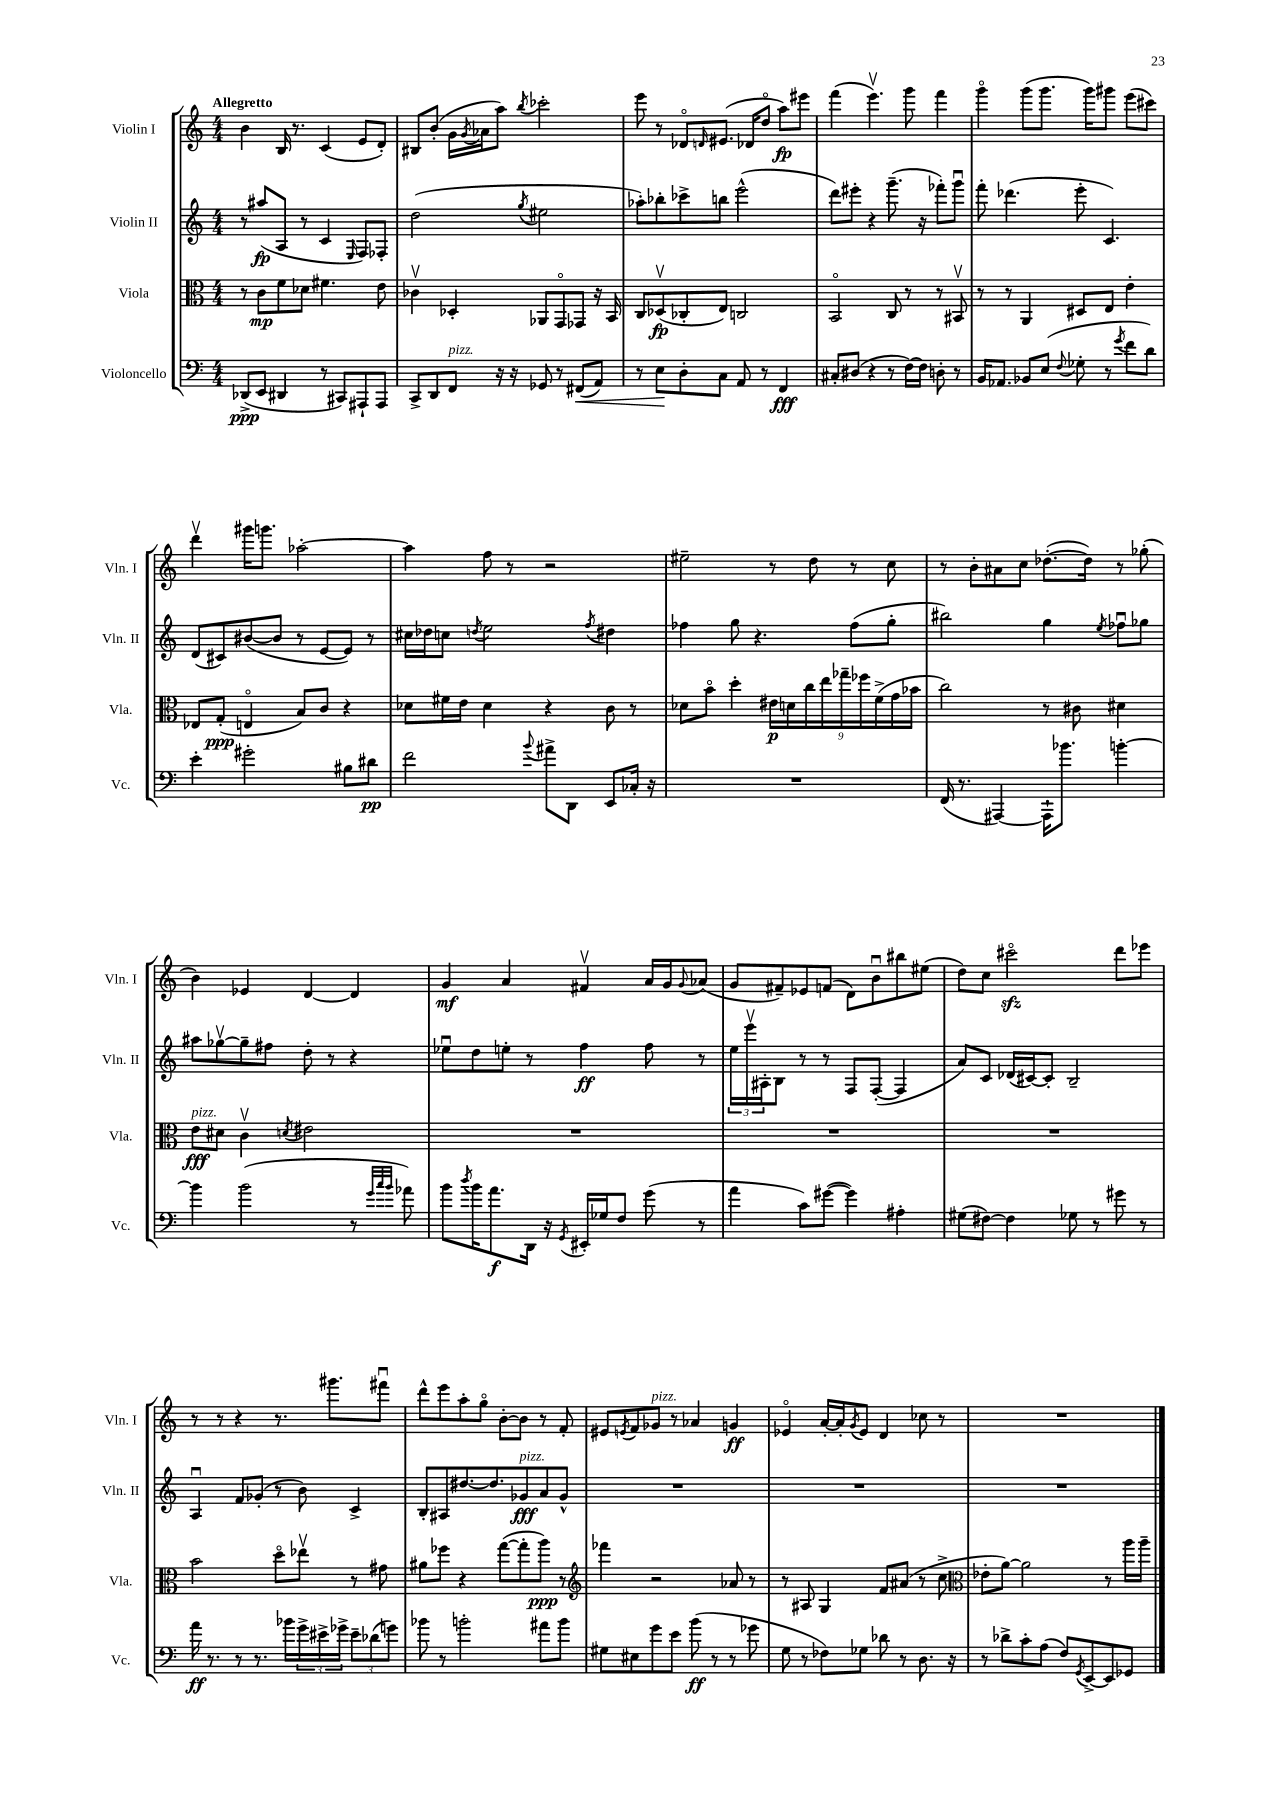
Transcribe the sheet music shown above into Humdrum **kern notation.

**kern	**kern	**kern	**kern
*staff4	*staff3	*staff2	*staff1
*clefF4	*clefC3	*clefG2	*clefG2
*k[]	*k[]	*k[]	*k[]
*M4/4	*M4/4	*M4/4	*M4/4
(8DD-^/L	8r	8r	4b\
8EE/J	8c\L	(8aa#/L	.
4DD#/	8f\	8A/J	16B/
.	.	.	8.r
.	8d-\J	8r	.
8r	4.f#\	4c/	(4c/
8CC#/L)	.	.	.
.	.	16qqE/	.
8AAA#`/	.	8F/L)	8e/L
8AAA#/J	8e\	8F-'/J	8d'/J)
=	=	=	=
8CC^/L	4c-v\	(2dd\	8B#/L
8DD/	.	.	(8b'/J
8FF/J	4D-'/	.	16g\LL
.	.	.	8qg/
.	.	.	16a-\J
16r	.	.	8aa\J)
16r	.	.	.
.	.	8qgg/	8qbb/
8GG-/	8AA-/L	2ee#\	2ccc-'\
8r	8GGo/	.	.
(8FF#/L	8GG-/J	.	.
8AA/J)	16r	.	.
.	16BB/	.	.
=	=	=	=
8r	8C/L	8aa-'\L)	8eee\
8E\L	(8D-v/	8bb-'\	8r
8D'\	8C-'/	8ccc-^\	8d-o/L
.	.	.	16qqd/
8C\J	8E/J)	8bb\J	(8.e#/J
8AA/	2C/	(2eee^^\	.
.	.	.	16d-/LK
8r	.	.	8ddo/J
4FF/	.	.	8aa\L)
.	.	.	8eee#\J
=	=	=	=
8C#'/L	2BBo/	8ddd\L)	(4fff\
(8D#/J	.	8eee#'\J	.
4r	.	4r	4.eeev\)
8r	8C/	(8.ggg~\	.
[16F\LL)	8r	.	8ggg\
16F\]JJ	.	16r	.
8D'\	8r	8fff-'\L)	4fff\
8r	8BB#v/	8gggu\J	.
=	=	=	=
16BB/LK	8r	8fff'\	4gggo\
8.AA-/J	.	.	.
.	8r	(4.ddd-\	.
8BB-/L	4AA/	.	(8ggg\L
(8E/J	.	.	8.ggg\J
8qqF/	.	.	.
8G-'\	8D#/L	8eee'\	.
.	.	.	16ggg\LK)
8r	8E/J	4.c/)	8ggg#\J
8qg/	.	.	.
8f\L	4e'\	.	(8eee\L
8d\J)	.	.	8ccc#\J)
=	=	=	=
4e'\	8E-/L	(8d/L	4dddv\
.	(8G'/J	8c#/)	.
2g#'\	4Eo/	([8b#/	16ggg#\LK
.	.	.	8.ggg\J
.	.	8b#/]J	.
.	8B/L)	8r	[2aa-'\
.	8c/J	[8e/L	.
8B#\L	4r	8e/]J)	.
8d#\J	.	8r	.
=	=	=	=
2f\	8d-\L	16cc#\LL	4aa-\]
.	.	16dd-\J	.
.	16f#\L	8cc\J	.
.	16e\JJ	.	.
.	.	8qdd/	.
.	4d-\	2ee\	8ff\
.	.	.	8r
8qqb/	.	.	.
8a#^\L	4r	.	2r
8DD\J	.	.	.
.	.	8qff/	.
8EE/L	8c\	4dd#\	.
16C-'/Jk	8r	.	.
16r	.	.	.
=	=	=	=
1r	8d-\L	4ff-\	2ee#~\
.	8bo\J	.	.
.	4dd'\	8gg\	.
.	.	4.r	.
.	18e#\LL	.	8r
.	18d\	.	.
.	18cc\	.	.
.	.	.	8dd\
.	18ee\	.	.
.	18gg-~\	.	.
.	.	(8ff-\L	8r
.	18ff-\	.	.
.	(18f^\	.	.
.	.	8gg'\J	8cc\
.	18g\	.	.
.	18b-\JJ	.	.
=	=	=	=
(16FF/	2cc\)	2bb#\)	8r
8.r	.	.	.
.	.	.	8b'\L
[4AAA#/)	.	.	8a#\
.	.	.	8cc\J
16AAA#`\]LK	8r	4gg\	([8.dd-'\L
8.b-\J	.	.	.
.	8c#\	.	.
.	.	.	16dd-\]Jk)
.	.	8qee/	.
[4b'\	4d#\	8ff-u\L	8r
.	.	8gg-\J	(8gg-'\
=	=	=	=
4b\]	8e\L	8aa#\L	4b\)
.	8d#\J	[8gg-v\	.
(2b\	4cv\	8gg-~\]	4e-/
.	.	8ff#\J	.
.	8qd/	.	.
.	2e#\	8dd'\	[4d/
.	.	8r	.
8r	.	4r	4d/]
32qqg/LLL	.	.	.
32qqcc/	.	.	.
32qqb/JJJ	.	.	.
8a-\)	.	.	.
=	=	=	=
8b\L	1r	8ee-u\L	4g/
8qdd/	.	.	.
16b\K	.	8dd\	.
8.a\	.	.	.
.	.	8ee'\J	4a/
16DD\Jk	.	8r	.
16r	.	.	.
8qGG/	.	.	.
16EE#'/LL	.	4ff\	4f#v/
16G-/J	.	.	.
8F/J	.	.	.
(8g\	.	8ff\	16a/LL
.	.	.	16g/J
.	.	.	8qqg/
8r	.	8r	(8a-/J
=	=	=	=
4a\	1r	24ee\LL	8g/L
.	.	24eeev\	.
.	.	24A#'\J	.
.	.	8B\J	8f#~/)
8c\L)	.	8r	8e-/
([8g#\J	.	8r	(8f/J
4g#\])	.	8F/L	8d\L)
.	.	([8F'/J	8bu\
4A#'\	.	4F/]	8bb#\
.	.	.	(8ee#\J
=	=	=	=
(8G#\L	1r	8a/L)	8dd\L)
[8F#\J)	.	8c/J	8cc\J
4F#\]	.	(16d-/LL	2ccc#o\
.	.	[16c#/J)	.
.	.	8c#'/]J	.
8G-\	.	2B~/	.
8r	.	.	.
8g#\	.	.	8ddd\L
8r	.	.	8eee-\J
=	=	=	=
16a\	2b\	4Au/	8r
8.r	.	.	.
.	.	.	8r
8r	.	8f/L	4r
8.r	.	(8g-'/J	.
.	8ddo\L	8r	8.r
16b-\LL	.	.	.
24g^\	8ee-v\J	8b\)	.
24e#^\	.	.	.
.	.	.	8.ggg#\L
24g-^\JJ	.	.	.
12e#~\L	8r	4c^/	.
(12d-\	.	.	.
.	8g#\	.	8fff#u\J
12g\J)	.	.	.
=	=	=	=
8b-\	8a#\L	8B'/L	8ddd^^\L
8r	8ff-\J	8A#/	8eee\
2b'\	4r	[8.dd#/	8aa'\
.	.	.	8ggo\J
.	.	8.dd#/]	.
.	([8gg\L	.	[8b'\L
.	8gg'\]	8g-/	8b\]J
8a#\L	8aa\J)	8a/	8r
8b\J	8r	8g-^^/J	8f'/
=	=	=	=
*	*clefG2	*	*
8G#\L	4fff-\	1r	8e#/L
.	.	.	8qe/
8E#\	.	.	8f/
8g\	2r	.	8g-/J
8e\J	.	.	8r
(8b\	.	.	4a-/
8r	.	.	.
8r	8a-/	.	4g/
8g-\	8r	.	.
=	=	=	=
8G\	8r	1r	4e-o/
8r	8A#/	.	.
8F-\L)	4G/	.	[16a'/LL
.	.	.	16a'/]J
.	.	.	8qg/
8G-\J	.	.	8e-/J
8d-\	8f/L	.	4d/
8r	(8a#/J	.	.
8.D\	8r	.	8cc-\
.	8cc^\	.	8r
16r	.	.	.
=	=	=	=
*	*clefC3	*	*
8r	8e-'\L	1r	1r
8d-^\L	[8a\J)	.	.
8c'\	2a\]	.	.
(8A\J	.	.	.
8F/L)	.	.	.
8qGG/	.	.	.
[8EE^/	.	.	.
8EE/]	8r	.	.
8GG-/J	16aa\LL	.	.
.	16aa~\JJ	.	.
==	==	==	==
*-	*-	*-	*-
